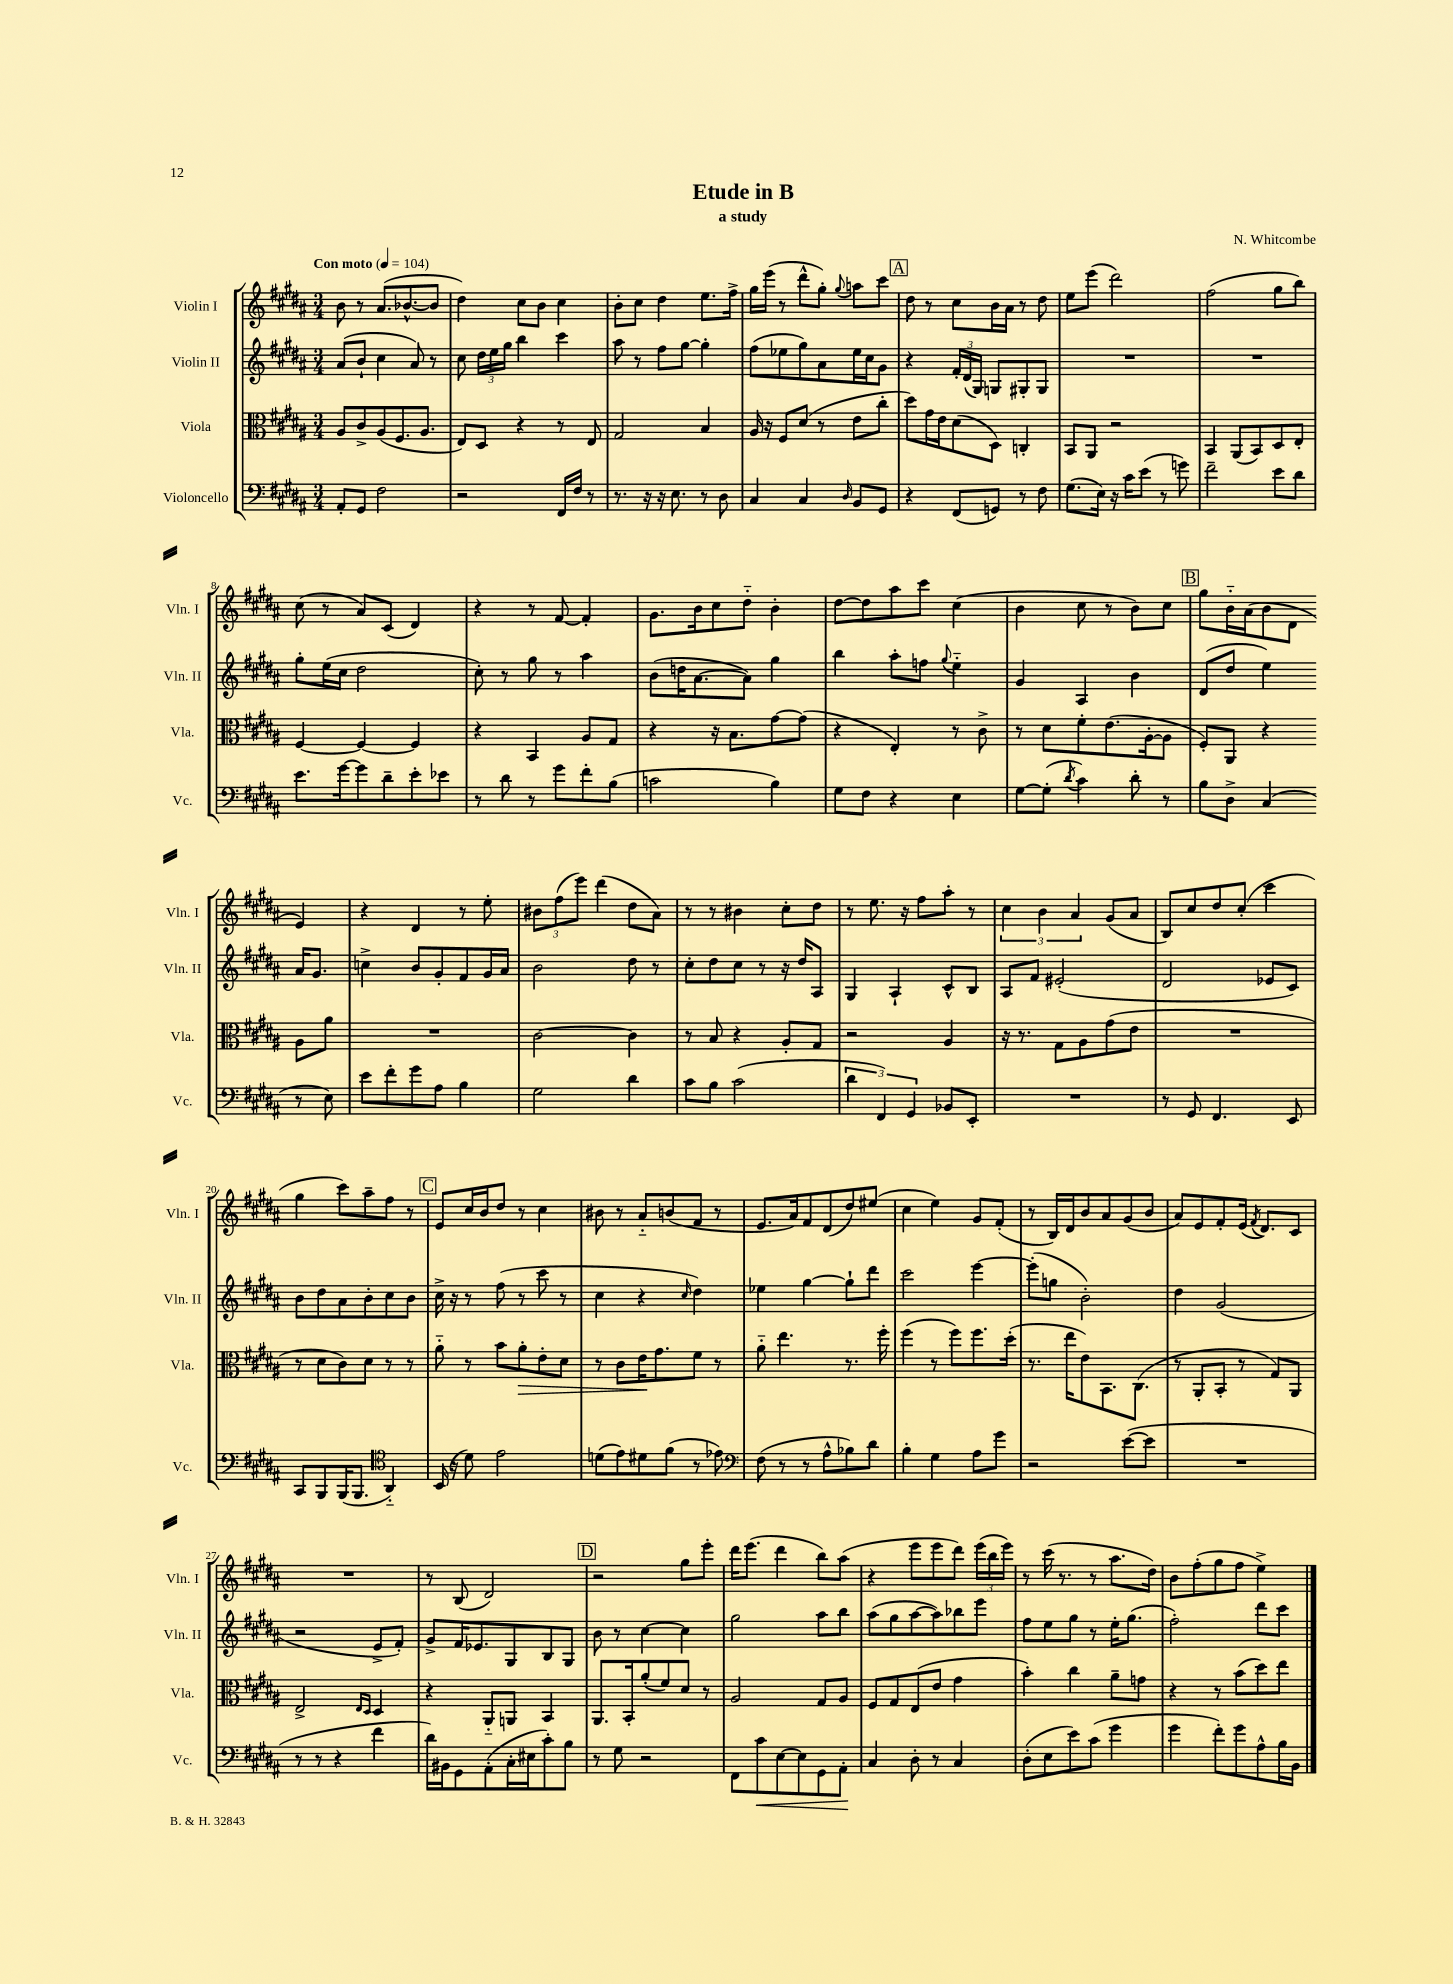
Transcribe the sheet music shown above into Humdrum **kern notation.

**kern	**dynam	**kern	**dynam	**kern	**kern
*part4	*part4	*part3	*part3	*part2	*part1
*staff4	*staff4	*staff3	*staff3	*staff2	*staff1
*I"Violoncello	*	*I"Viola	*	*I"Violin II	*I"Violin I
*I'Vc.	*	*I'Vla.	*	*I'Vln. II	*I'Vln. I
*clefF4	*	*clefC3	*	*clefG2	*clefG2
*k[f#c#g#d#a#]	*	*k[f#c#g#d#a#]	*	*k[f#c#g#d#a#]	*k[f#c#g#d#a#]
*M3/4	*	*M3/4	*	*M3/4	*M3/4
*MM104	*	*MM104	*	*MM104	*MM104
=1	=1	=1	=1	=1	=1
!	!	!	!	!	!LO:TX:a:B:t=Con moto
8AA#'/L	.	8A#/L	.	(8a#/L	8b\
8GG#/J	.	8c#^/	.	8b`/J	8r
2F#\	.	(8A#/	.	4cc#\	(8.a#/L
.	.	8.F#/	.	.	.
.	.	.	.	.	[8.b-X^^/
.	.	.	.	8a#/)	.
.	.	8.A#/J	.	.	.
.	.	.	.	8r	8b-/J]
=2	=2	=2	=2	=2	=2
2r	.	8E/L)	.	8cc#\	4dd#\)
.	.	8D#/J	.	24dd#\LL	.
.	.	.	.	24ee\	.
.	.	.	.	24gg#\JJ	.
.	.	4r	.	4bb\	8cc#\L
.	.	.	.	.	8b\J
16FF#/LL	.	8r	.	4ccc#\	4cc#\
16F#/JJ	.	.	.	.	.
8r	.	8E/	.	.	.
=3	=3	=3	=3	=3	=3
8.r	.	2G#/	.	8aa#\	8b'\L
.	.	.	.	8r	8cc#\J
16r	.	.	.	.	.
16r	.	.	.	8ff#\L	4dd#\
8.E\	.	.	.	.	.
.	.	.	.	[8gg#\J	.
8r	.	4B/	.	4gg#'\]	8.ee\L
8D#\	.	.	.	.	.
.	.	.	.	.	16ff#^\Jk
=4	=4	=4	=4	=4	=4
4C#/	.	16A#/	.	(8ff#\L	16gg#\LL
.	.	16r	.	.	(16eee\JJ
.	.	8F#/L	.	8ee-X\	8r
4C#/	.	(8d#/J	.	8gg#\)	8ddd#^^\L
.	.	8r	.	8a#\	8gg#'\J)
16qqD#/	.	.	.	.	8qqgg#/
8BB/L	.	8e\L	.	16ee-\L	8aan\L
.	.	.	.	16cc#\J	.
8GG#/J	.	8cc#'\J	.	8g#\J	8ccc#\J
!!LO:REH:place=s1:t=A
=5	=5	=5	=5	=5	=5
4r	.	8dd#\L)	.	4r	8dd#\
.	.	16g#\L	.	.	8r
.	.	16e\J	.	.	.
(8FF#/L	.	(8d#\	.	24f#'/LL	8cc#\L
.	.	.	.	(24d#/	.
.	.	.	.	24G#/JJ)	.
8GGn/J)	.	8D#\J)	.	8Gn/L	16b\L
.	.	.	.	.	16a#\JJ
8r	.	4Cn'/	.	8G#X'/	8r
8F#\	.	.	.	8G#/J	8dd#\
=6	=6	=6	=6	=6	=6
(8.G#\L	.	8BB/L	.	2.r	8ee\L
.	.	8AA#/J	.	.	(8eee\J
16E\Jk)	.	.	.	.	.
16r	.	2r	.	.	2ddd#\)
16c#\KL	.	.	.	.	.
(8e\J	.	.	.	.	.
8r	.	.	.	.	.
8gn\)	.	.	.	.	.
=7	=7	=7	=7	=7	=7
2f#~\	.	4BB/	.	2.r	(2ff#\
.	.	(8AA#/L	.	.	.
.	.	8BB/)	.	.	.
8e\L	.	8D#/	.	.	8gg#\L
8d#\J	.	8E'/J	.	.	8bb\J)
!!LO:LB:g=z
=8	=8	=8	=8	=8	=8
8.e\L	.	[4F#/	.	8gg#'\L	(8cc#\
.	.	.	.	(16ee\L	8r
[16g#\k	.	.	.	16cc#\JJ	.
8g#\]	.	4F#/_	.	2dd#\	8a#/L)
8d#~\	.	.	.	.	(8c#/J
8e'\	.	4F#/]	.	.	4d#/)
8e-X\J	.	.	.	.	.
=9	=9	=9	=9	=9	=9
8r	.	4r	.	8cc#'\)	4r
8d#\	.	.	.	8r	.
8r	.	4BB/	.	8gg#\	8r
8g#\L	.	.	.	8r	[8f#/
8f#'\	.	8A#/L	.	4aa#\	4f#'/]
(8B\J	.	8G#/J	.	.	.
=10	=10	=10	=10	=10	=10
2cn\	.	4r	.	(8b\L	8.g#\L
.	.	.	.	16ddn\K	.
.	.	.	.	[8.a#\	16b\k
.	.	16r	.	.	8cc#\
.	.	8.B\L	.	.	.
.	.	.	.	8a#\J])	8dd#\J
4B\)	.	[8g#\	.	4gg#\	4b'\
.	.	(8g#\J]	.	.	.
=11	=11	=11	=11	=11	=11
8G#\L	.	4r	.	4bb\	[8dd#\L
8F#\J	.	.	.	.	8dd#\]
4r	.	4E'/)	.	8aa#'\L	8aa#\
.	.	.	.	8ffn\J	8ccc#\J
.	.	.	.	8qqgg#/	.
4E\	.	8r	.	4ee\	(4cc#\
.	.	8c#^\	.	.	.
=12	=12	=12	=12	=12	=12
[8G#\L	.	8r	.	4g#/	4b\
(8G#'\J]	.	8d#\L	.	.	.
8qd#/	.	.	.	.	.
4c#\)	.	8f#'\	.	4A#/	8cc#\
.	.	(8.e\	.	.	8r
8d#'\	.	.	.	4b\	8b\L)
.	.	[16A#'\k	.	.	.
8r	.	8A#\J]	.	.	8cc#\J
!!LO:REH:place=s1:t=B
=13	=13	=13	=13	=13	=13
8B\L	.	8F#'/L)	.	(8d#/L	8gg#\L
8D#^\J	.	8AA#/J	.	8dd#/J	16b\L
.	.	.	.	.	(16a#\J
(4C#/	.	4r	.	4ee\)	8b\
.	.	.	.	.	8d#\J
8r	.	8A#\L	.	16a#/KL	4e/)
.	.	.	.	8.g#/J	.
8E\)	.	8a#\J	.	.	.
!!LO:LB:g=z
=14	=14	=14	=14	=14	=14
8e\L	.	2.r	.	4ccn^\	4r
8f#'\	.	.	.	.	.
8g#\	.	.	.	8b/L	4d#/
8A#\J	.	.	.	8g#'/	.
4B\	.	.	.	8f#/	8r
.	.	.	.	16g#/L	8ee'\
.	.	.	.	16a#/JJ	.
=15	=15	=15	=15	=15	=15
2G#\	.	[2c#\	.	2b\	12b#X\L
.	.	.	.	.	(12ff#\
.	.	.	.	.	12eee\J)
.	.	.	.	.	(4ddd#\
4d#\	.	4c#\]	.	8dd#\	8dd#\L
.	.	.	.	8r	8a#\J)
=16	=16	=16	=16	=16	=16
8c#\L	.	8r	.	8cc#'\L	8r
8B\J	.	8B/	.	8dd#\	8r
(2c#\	.	4r	.	8cc#\J	4b#X\
.	.	.	.	8r	.
.	.	8A#'/L	.	16r	8cc#'\L
.	.	.	.	16dd#/KL	.
.	.	8G#/J	.	8A#/J	8dd#\J
=17	=17	=17	=17	=17	=17
6d#\	.	2r	.	4G#/	8r
.	.	.	.	.	8.ee\
6FF#/)	.	.	.	.	.
.	.	.	.	4A#`/	.
.	.	.	.	.	16r
6GG#/	.	.	.	.	.
.	.	.	.	.	8ff#\L
8BB-X/L	.	4A#/	.	8c#^^/L	8aa#'\J
8EE'/J	.	.	.	8B/J	8r
=18	=18	=18	=18	=18	=18
2.r	.	16r	.	8A#/L	6cc#\
.	.	8.r	.	.	.
.	.	.	.	8f#/J	.
.	.	.	.	.	6b\
.	.	8G#\L	.	(2e#X'/	.
.	.	.	.	.	6a#/
.	.	8A#\	.	.	.
.	.	(8g#\	.	.	(8g#/L
.	.	8e\J	.	.	8a#/J
=19	=19	=19	=19	=19	=19
8r	.	2.r	.	2d#/	8B/L)
8GG#/	.	.	.	.	8cc#/
4.FF#/	.	.	.	.	8dd#/
.	.	.	.	.	(8cc#'/J
.	.	.	.	8e-X/L	4ccc#\
8EE/	.	.	.	8c#/J)	.
!!LO:LB:g=z
=20	=20	=20	=20	=20	=20
8CC#/L	.	8r	.	8b\L	4gg#\
8BBB/	.	8d#\L	.	8dd#\	.
(16BBB/K	.	8c#\)	.	8a#\	8ccc#\L)
8.BBB/J	.	.	.	.	.
.	.	8d#\J	.	8b'\	8aa#~\
*clefC4	*	*	*	*	*
4AA#/)	.	8r	.	8cc#\	8ff#\J
.	.	8r	.	8b\J	8r
!!LO:REH:place=s1:t=C
=21	=21	=21	=21	=21	=21
(16BB/	.	8a#\	.	16cc#^\	8e/L
16r	.	.	.	16r	.
8d#\)	.	8r	.	8r	16cc#/L
.	.	.	.	.	16b/J
2e\	.	8b\L	.	(8ff#\	8dd#/J
!	!	!	!LO:HP:b	!	!
.	.	8a#'\	>	8r	8r
.	.	8e'\	.	8ccc#\	4cc#\
.	.	8d#\J	.	8r	.
=22	=22	=22	=22	=22	=22
(8dn\L	.	8r	.	4cc#\	8b#X\
8e\)	.	8c#\L	.	.	8r
8d#X\	.	16e\K	.	4r	8a#/L
.	.	8.g#\	]	.	.
(8f#\J	.	.	.	.	(8bn/
.	.	.	.	16qqcc#/	.
8r	.	8f#\J	.	4dd#\)	8f#/J
8e-X\)	.	8r	.	.	8r
=23	=23	=23	=23	=23	=23
*clefF4	*	*	*	*	*
(8F#\	.	8a#\	.	4ee-X\	8.e/L
8r	.	4.ee\	.	.	.
.	.	.	.	.	16a#/k)
8r	.	.	.	[4gg#\	8f#/
8A#^^\L	.	.	.	.	(8d#/
8B-X\)	.	8.r	.	8gg#`\L]	8dd#/)
8d#\J	.	.	.	8ddd#\J	(8ee#X/J
.	.	16ff#'\	.	.	.
=24	=24	=24	=24	=24	=24
4B'\	.	(4ff#\	.	2ccc#\	4cc#\
4G#\	.	8r	.	.	4ee\)
.	.	8ff#\L)	.	.	.
8A#\L	.	8.ff#\	.	[4eee\	8g#/L
8g#\J	.	.	.	.	(8f#'/J
.	.	(16dd#'\Jk	.	.	.
=25	=25	=25	=25	=25	=25
2r	.	8.r	.	(8eee'\L]	8r
.	.	.	.	8ggn\J	16B/LL)
.	.	16ee\KL	.	.	16d#/J
.	.	8e\)	.	2b'\)	8b/
.	.	8.BB\	.	.	8a#/
([8e\L	.	.	.	.	(8g#/
.	.	(8.C#\J	.	.	.
8e\J]	.	.	.	.	8b/J
=26	=26	=26	=26	=26	=26
2.r	.	8r	.	4dd#\	8a#/L)
.	.	8AA#'/L	.	.	8e/
.	.	8BB'/J	.	(2g#/	8f#'/
.	.	8r	.	.	(16e/Jk
.	.	.	.	.	8qf#/
.	.	.	.	.	8.d#/L)
.	.	8G#/L)	.	.	.
.	.	8AA#/J	.	.	8c#/J
!!LO:LB:g=z
=27	=27	=27	=27	=27	=27
8r	.	2E^/	.	2r	2.r
8r	.	.	.	.	.
4r	.	.	.	.	.
.	.	16qqE/LL	.	.	.
.	.	16qqD#/JJ	.	.	.
4f#\	.	4D#/	.	8e^/L	.
.	.	.	.	8f#'/J)	.
=28	=28	=28	=28	=28	=28
16d#\LL)	.	4r	.	8g#^/L	8r
16BB#X\J	.	.	.	.	.
8GG#\	.	.	.	16f#/K	(8B/
.	.	.	.	8.e-X/	.
(8AA#'\	.	8AA#/L	.	.	2d#/)
16C#'\L	.	8AAn/J	.	8G#/	.
16E#X\J	.	.	.	.	.
8c#'\)	.	4BB/	.	8B/	.
8B\J	.	.	.	8G#/J	.
!!LO:REH:place=s1:t=D
=29	=29	=29	=29	=29	=29
8r	.	8.AA#/L	.	8b\	2r
8G#\	.	.	.	8r	.
.	.	16BB'/k	.	.	.
2r	.	(8a#'/	.	[4cc#\	.
.	.	8f#/)	.	.	.
.	.	8d#/J	.	4cc#\]	8gg#\L
.	.	8r	.	.	8eee'\J
=30	=30	=30	=30	=30	=30
8FF#\L	.	2A#/	.	2gg#\	16ddd#\KL
.	.	.	.	.	(8.eee\J
!	!LO:HP:b	!	!	!	!
8c#\	<	.	.	.	.
[8E\	.	.	.	.	4ddd#\
8E\]	.	.	.	.	.
8GG#\	.	8G#/L	.	8aa#\L	8bb\L)
8AA#'\J	.	8A#/J	.	8bb\J	(8aa#\J
.	[	.	.	.	.
=31	=31	=31	=31	=31	=31
4C#/	.	8F#/L	.	(8aa#\L	4r
.	.	8G#/	.	8gg#\	.
8D#'\	.	(8E/	.	[8aa#\	8eee\L
8r	.	8e/J	.	8aa#\])	8eee\
4C#/	.	4g#\	.	8bb-X\	8ddd#\J)
.	.	.	.	8eee\J	(24eee\LL
.	.	.	.	.	24bb\
.	.	.	.	.	24eee\JJ)
=32	=32	=32	=32	=32	=32
(8D#'\L	.	4b'\)	.	8ff#\L	8r
8E\	.	.	.	8ee\	(16ccc#\
.	.	.	.	.	8.r
8e\)	.	4cc#\	.	8gg#\J	.
(8c#\J	.	.	.	8r	8r
4g#\	.	8a#~\L	.	16ee'\KL	8.aa#\L
.	.	.	.	(8.gg#\J	.
.	.	8gn\J	.	.	.
.	.	.	.	.	16dd#\Jk)
=33	=33	=33	=33	=33	=33
4g#\	.	4r	.	2ff#'\)	8b\L
.	.	.	.	.	(8ff#'\
8f#'\L)	.	8r	.	.	8gg#\
8g#\	.	(8b\L	.	.	8ff#\J
8A#^^\	.	8dd#\)	.	8ddd#\L	4ee^\)
16B\L	.	8ee\J	.	8ccc#\J	.
16BB\JJ	.	.	.	.	.
==	==	==	==	==	==
*-	*-	*-	*-	*-	*-
